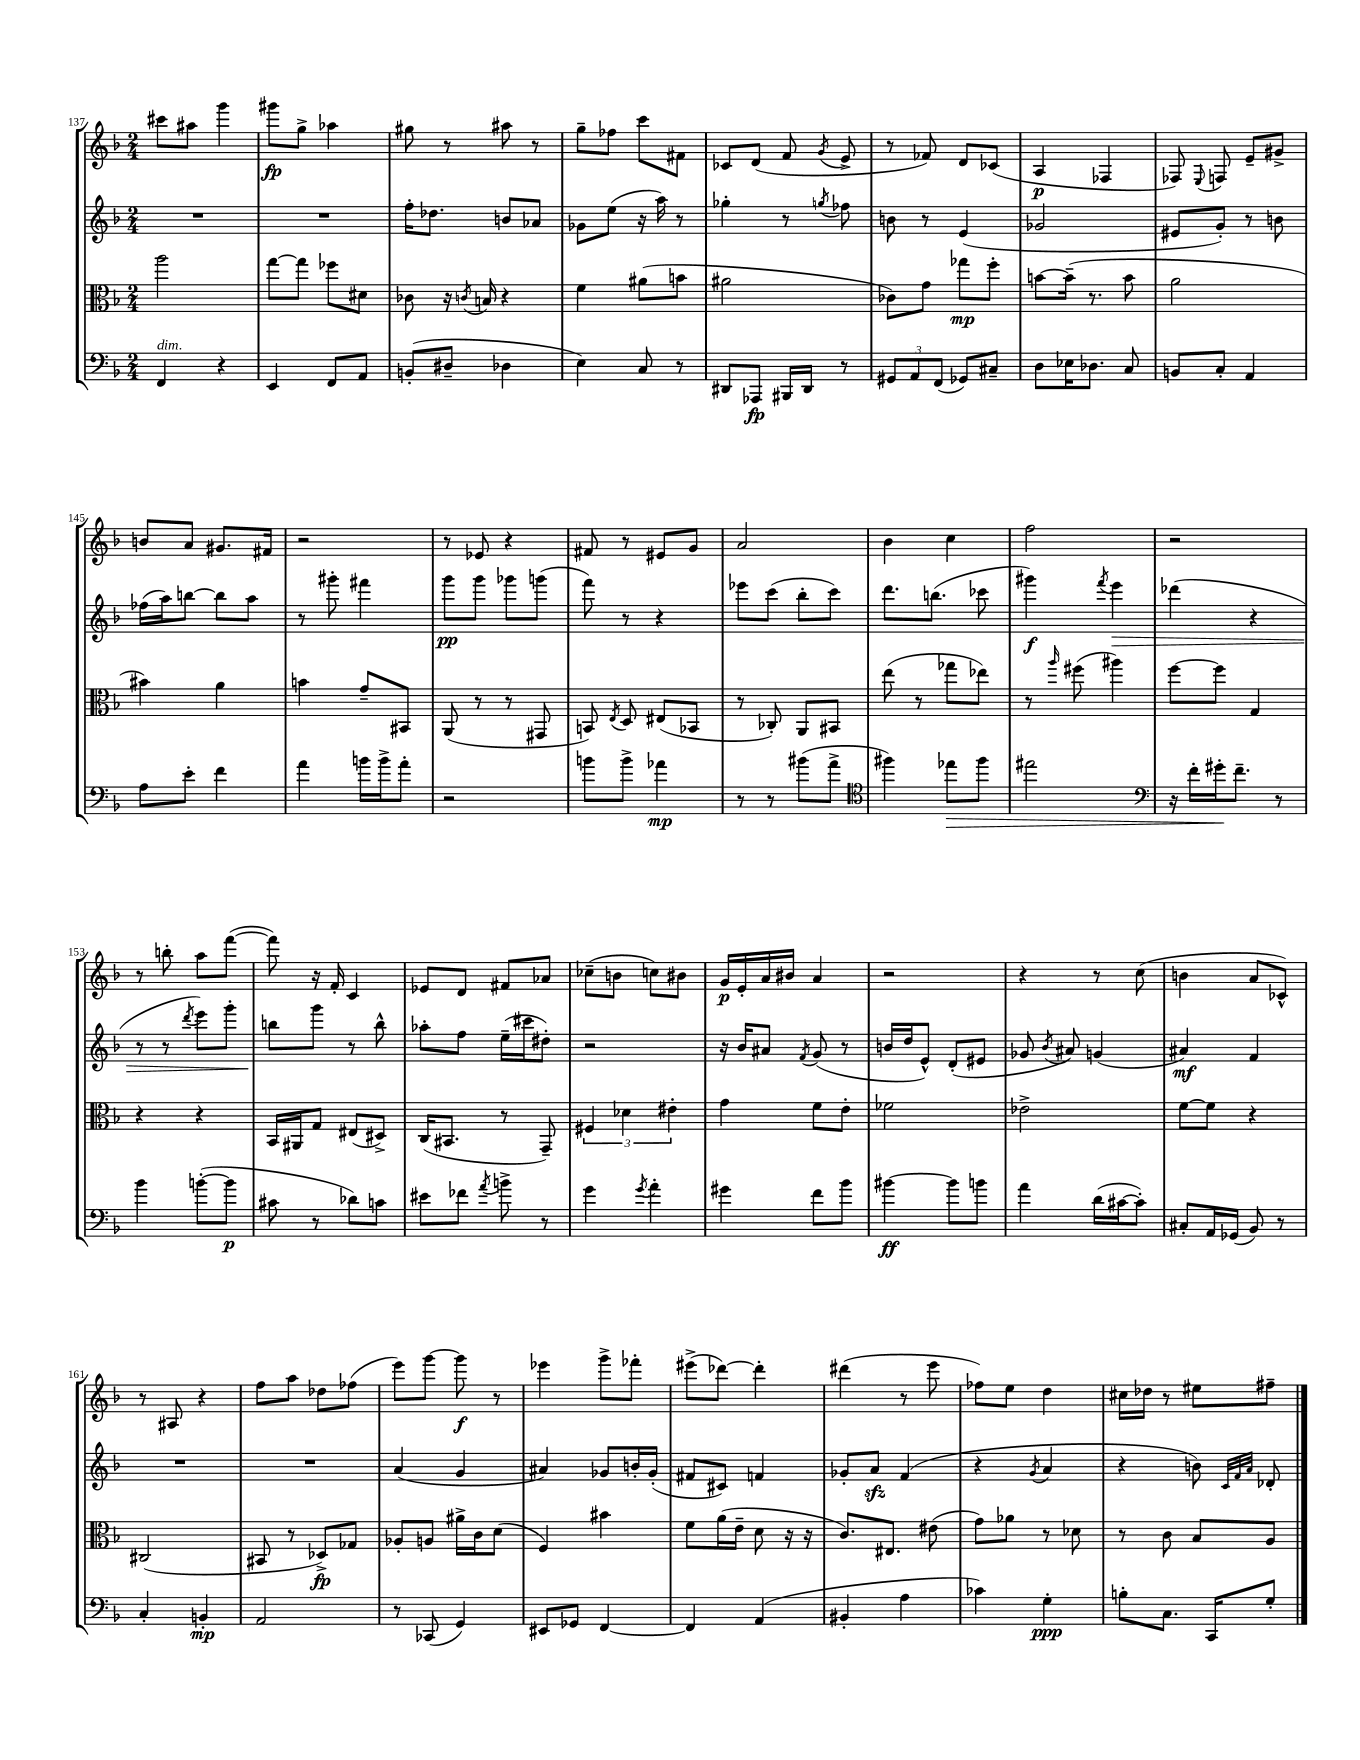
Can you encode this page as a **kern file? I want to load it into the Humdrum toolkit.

**kern	**kern	**kern	**kern
*staff4	*staff3	*staff2	*staff1
*clefF4	*clefC3	*clefG2	*clefG2
*k[b-]	*k[b-]	*k[b-]	*k[b-]
*M2/4	*M2/4	*M2/4	*M2/4
4FF/	2aa\	2r	8ccc#\L
.	.	.	8aa#\J
4r	.	.	4ggg\
=	=	=	=
4EE/	[8gg\L	2r	8ggg#\L
.	8gg\]J	.	8gg^\J
8FF/L	8ff-\L	.	4aa-\
8AA/J	8d#\J	.	.
=	=	=	=
(8BB'/L	8c-\	16ff'\LK	8gg#\
.	.	8.dd-\J	.
8D#~/J	16r	.	8r
.	8qc/	.	.
.	16B/	.	.
4D-\	4r	8b/L	8aa#\
.	.	8a-/J	8r
=	=	=	=
4E\)	4f\	8g-\L	8gg~\L
.	.	(8ee\J	8ff-\J
8C/	(8a#\L	16r	8ccc\L
.	.	16aa\)	.
8r	8b\J	8r	8f#\J
=	=	=	=
8DD#/L	2a#\	4gg-'\	8c-/L
8AAA-/J	.	.	(8d/J
16BBB#/LL	.	8r	8f/
16DD#/JJ	.	.	.
.	.	8qgg/	8qg/
8r	.	8ff-\	8e^/
=	=	=	=
12GG#/L	8c-\L)	8b\	8r
12AA/	.	.	.
.	8g\J	8r	8f-/)
(12FF/J	.	.	.
8GG-/L)	8gg-\L	(4e/	8d/L
8C#~/J	8ff'\J	.	(8c-/J
=	=	=	=
8D\L	[8b\L	2g-/	4A/
16E-\K	(16b~\]Jk	.	.
8.D-\J	8.r	.	.
.	.	.	4F-/
8C/	8b\	.	.
=	=	=	=
8BB/L	2a\	8e#/L	8F-/)
.	.	.	8qqE/
8C'/J	.	8g'/J)	8F/
4AA/	.	8r	8e~/L
.	.	8b\	8g#^/J
=	=	=	=
8A\L	4b#\)	(16ff-\LL	8b/L
.	.	16aa\J)	.
8e'\J	.	[8bb\J	8a/J
4f\	4a\	8bb\]L	8.g#/L
.	.	8aa\J	.
.	.	.	16f#/Jk
=	=	=	=
4a\	4b\	8r	2r
.	.	8ggg#'\	.
16b\LL	8g~/L	4fff#\	.
16b^\J	.	.	.
8a'\J	8BB#/J	.	.
=	=	=	=
2r	(8AA/	8ggg\L	8r
.	8r	8ggg\J	8e-/
.	8r	8ggg-\L	4r
.	8GG#/	(8ggg\J	.
=	=	=	=
8b\L	8BB/)	8fff\)	8f#/
.	8qE/	.	.
8b^\J	8D/	8r	8r
4a-\	(8E#/L	4r	8e#/L
.	8BB-/J	.	8g/J
=	=	=	=
8r	8r	8eee-\L	2a/
8r	8C-'/)	(8ccc\J	.
(8b#\L	8AA/L	8bb-'\L	.
8a^\J	8BB#/J	8ccc\J)	.
=	=	=	=
*clefC4	*	*	*
4ff#\)	(8ee\	8.ddd\L	4b-\
.	8r	.	.
.	.	(8.bb\J	.
8ee-\L	8gg-\L	.	4cc\
8ff#\J	8ee-\J)	8ccc-\	.
=	=	=	=
2ee#\	8r	4ggg#\)	2ff\
.	16qqaa/	.	.
.	(8ff#\	.	.
.	.	8qfff/	.
.	4aa#\)	4eee\	.
=	=	=	=
*clefF4	*	*	*
16r	[8ff\L	(4ddd-\	2r
16f'\LL	.	.	.
16g#'\J	8ff\]J	.	.
8.f~\J	.	.	.
.	4G/	4r	.
8r	.	.	.
=	=	=	=
4b-\	4r	8r	8r
.	.	8r	8bb'\
.	.	8qddd/	.
([8b'\L	4r	8eee\L)	8aa\L
8b\]J	.	8ggg'\J	([8fff\J
=	=	=	=
8c#\	16BB-/LL	8bb\L	8fff\])
.	16AA#/J	.	.
8r	8G/J	8ggg\J	16r
.	.	.	16f'/
8d-\L)	(8E#/L	8r	4c/
8c\J	8D#^/J)	8bb^^\	.
=	=	=	=
8e#\L	(16C/LK	8aa-'\L	8e-/L
.	8.BB#/J	.	.
8f-\J	.	8ff\J	8d/J
8qa/	.	.	.
8b^\	8r	(16ee~\LL	8f#/L
.	.	16ccc#\J	.
8r	8GG~/)	8dd#'\J)	8a-/J
=	=	=	=
4g\	6F#/	2r	(8cc-~\L
.	.	.	8b\J
.	6d-\	.	.
8qg/	.	.	.
4a'\	.	.	8cc\L)
.	6e#'\	.	.
.	.	.	8b#\J
=	=	=	=
4g#\	4g\	16r	16g/LL
.	.	16b-/LK	16e'/
.	.	8a#/J	16a/
.	.	.	16b#/JJ
.	.	8qf/	.
8f\L	8f\L	(8g/	4a/
8b-\J	8e'\J	8r	.
=	=	=	=
[4b#\	2f-\	16b/LL	2r
.	.	16dd/J	.
.	.	8e^^/J)	.
8b#\]L	.	(8d'/L	.
8b\J	.	8e#/J	.
=	=	=	=
4a\	2e-^\	8g-/	4r
.	.	8qb-/	.
.	.	8a#/)	.
(16d\LL	.	(4g/	8r
[16c#\J	.	.	.
8c#'\]J)	.	.	(8cc\
=	=	=	=
8C#'/L	[8f\L	4a#/)	4b\
16AA/L	8f\]J	.	.
(16GG-/JJ	.	.	.
8BB-/)	4r	4f/	8a/L
8r	.	.	8c-^^/J)
=	=	=	=
4C'/	(2C#/	2r	8r
.	.	.	8A#/
4BB'/	.	.	4r
=	=	=	=
2AA/	8BB#/	2r	8ff\L
.	8r	.	8aa\J
.	8D-^/L)	.	8dd-\L
.	8G-/J	.	(8ff-\J
=	=	=	=
8r	8A-'/L	(4a/	8eee\L)
(8CC-/	8A/J	.	[8ggg\J
4GG/)	16a#^\LL	4g/	8ggg\]
.	16c\J	.	.
.	(8d\J	.	8r
=	=	=	=
8EE#/L	4F/)	4a#/)	4eee-\
8GG-/J	.	.	.
[4FF/	4b#\	8g-/L	8ggg^\L
.	.	16b'/L	8fff-'\J
.	.	(16g-'/JJ	.
=	=	=	=
4FF/]	8f\L	8f#/L	(8eee#^\L
.	(16a\L	8c#/J)	[8ddd-\J)
.	16e~\JJ	.	.
(4AA/	8d\	4f/	4ddd-'\]
.	16r	.	.
.	16r	.	.
=	=	=	=
4BB#'/	8.c/L)	8g-'/L	(4ddd#\
.	.	8a/J	.
.	8.E#/J	.	.
4A\	.	(4f/	8r
.	(8e#\	.	8eee\
=	=	=	=
4c-\)	8g\L)	4r	8ff-\L)
.	8a-\J	.	8ee\J
.	.	8qg/	.
4G'\	8r	4a/	4dd\
.	8d-\	.	.
=	=	=	=
8B'\L	8r	4r	16cc#\LL
.	.	.	16dd-\JJ
8.C\J	8c\	.	8r
.	8B-/L	8b\)	8ee#\L
16CC/LK	.	.	.
.	.	32qqc/LLL	.
.	.	32qqf/	.
.	.	32qqa/JJJ	.
8G'/J	8A/J	8d-'/	8ff#~\J
==	==	==	==
*-	*-	*-	*-
